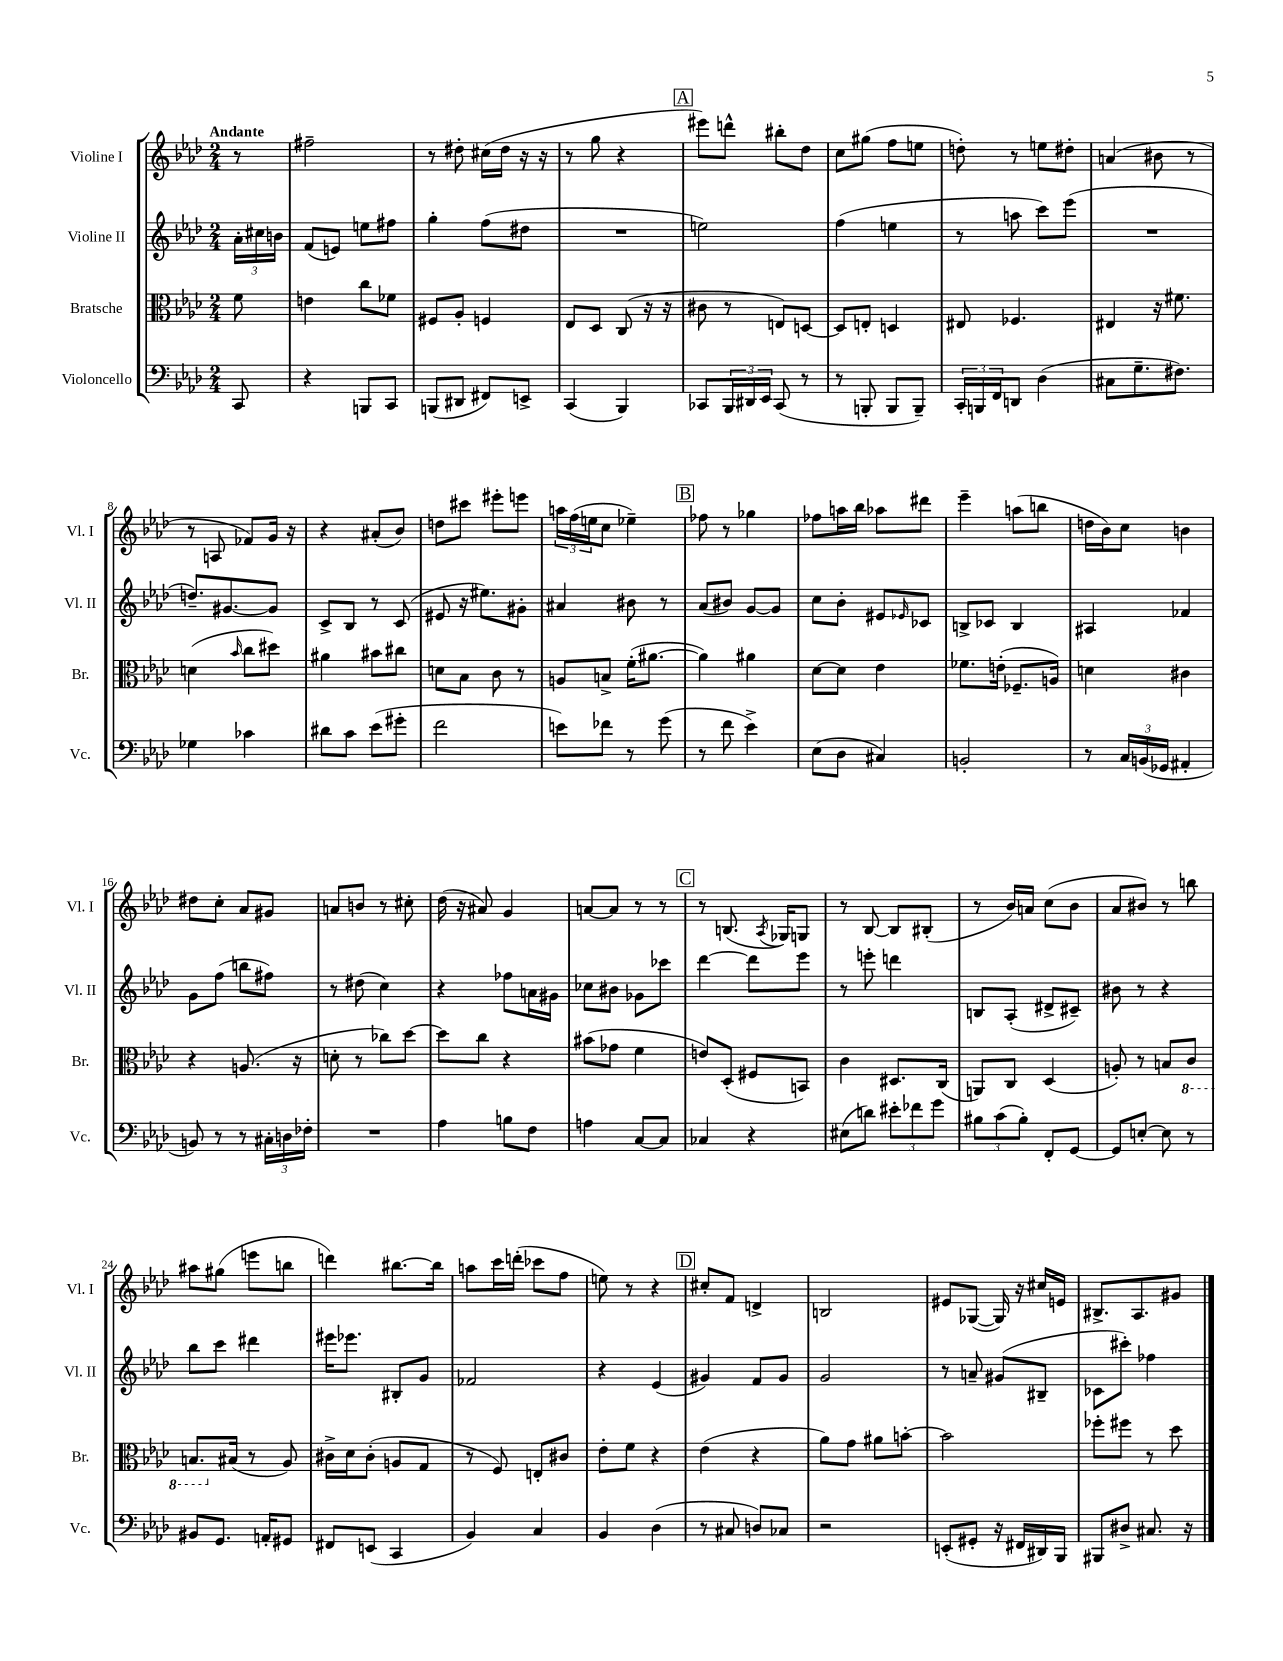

**kern	**kern	**kern	**kern
*staff4	*staff3	*staff2	*staff1
*clefF4	*clefC3	*clefG2	*clefG2
*k[b-e-a-d-]	*k[b-e-a-d-]	*k[b-e-a-d-]	*k[b-e-a-d-]
*M2/4	*M2/4	*M2/4	*M2/4
8CC	8f	24a-'	8r
.	.	24cc#	.
.	.	24b	.
=	=	=	=
4r	4e	(8f	2ff#~
.	.	8e)	.
8BBB	8cc	8ee	.
8CC	8f-	8ff#	.
=	=	=	=
(8BBB	8F#	4gg'	8r
8DD#	8A-'	.	8dd#'
8FF#)	4F	(8ff	(16cc#
.	.	.	16dd#
8EE^	.	8dd#	16r
.	.	.	16r
=	=	=	=
(4CC	8E-	2r	8r
.	8D-	.	8gg
4BBB-)	(8C	.	4r
.	16r	.	.
.	16r	.	.
=	=	=	=
8CC-	8c#	2ee)	8eee#)
24BBB-	8r	.	8ddd^^
24DD#	.	.	.
24EE-	.	.	.
(8CC-	8E)	.	8bb#'
8r	[8D	.	8dd-
=	=	=	=
8r	8D]	(4ff	8cc
8BBB'	8E'	.	(8gg#
8BBB	4D	4ee	8ff
8BBB~)	.	.	8ee
=	=	=	=
24CC'	8E#	8r	8dd')
24BBB	.	.	.
24FF	.	.	.
8DD	4.F-	8aa	8r
(4D-	.	8ccc)	8ee
.	.	(8eee-	8dd#'
=	=	=	=
8C#	4E#	2r	(4a
8.G~	.	.	.
.	16r	.	8b#
8.F#)	8.f#	.	.
.	.	.	8r
=	=	=	=
4G-	(4d	8.dd~)	8r
.	.	.	8A
.	.	[8.g#	.
.	16qqb-	.	.
4c-	8cc	.	8f-)
.	8dd#)	8g#]	16g
.	.	.	16r
=	=	=	=
8d#	4a#	8c^	4r
8c	.	8B-	.
(8e-	8b#	8r	(8a#'
8g#'	8cc#	(8c	8b-)
=	=	=	=
2f	8d	8e#	8dd
.	8B-	16r	8ccc#
.	.	8.ee#)	.
.	8c	.	8eee#'
.	8r	8g#'	8eee
=	=	=	=
8e)	8A	4a#	24aa
.	.	.	(24ff
.	.	.	24ee
8f-	8B^	.	8cc
8r	(16f'	8b#	4ee-~)
.	[8.a#	.	.
(8g	.	8r	.
=	=	=	=
8r	4a#])	(8a-	8ff-
8f	.	8b#)	8r
4e-^)	4a#	[8g	4gg-
.	.	8g]	.
=	=	=	=
(8E-	[8d-	8cc	8ff-
8D-	8d-]	8b-'	16aa
.	.	.	16bb-
4C#)	4e-	8e#	8aa-
.	.	16qqe-	.
.	.	8c-	8ddd#
=	=	=	=
2BB'	8.f-	8B^	4eee-~
.	.	8c-	.
.	(16e'	.	.
.	8.F-~	4B	(8aa
.	.	.	8bb
.	16A)	.	.
=	=	=	=
8r	4d	4A#	16dd
.	.	.	16b-)
24C	.	.	8cc
(24BB	.	.	.
24GG-	.	.	.
4AA#'	4c#	4f-	4b
=	=	=	=
8BB)	4r	8g	8dd#
8r	.	(8ff	8cc'
8r	(8.A	8bb	8a-
24C#'	.	8ff#)	8g#
24D	.	.	.
.	16r	.	.
24F-'	.	.	.
=	=	=	=
2r	8d'	8r	8a
.	8r	(8dd#	8b
.	8cc-)	4cc)	8r
.	[8dd-	.	8cc#'
=	=	=	=
4A-	8dd-]	4r	(16dd-
.	.	.	16r
.	8cc	.	8a#)
8B	4r	8ff-	4g
8F	.	16a	.
.	.	16g#	.
=	=	=	=
4A	(8b#	8cc-	[8a
.	8g-	8b#	8a]
[8C	4f	8g-	8r
8C]	.	8ccc-	8r
=	=	=	=
4C-	8e)	[4ddd-	8r
.	(8D-'	.	(8.B
4r	8F#	8ddd-]	.
.	.	.	8qA-
.	.	.	16G-)
.	8BB)	8eee-	8G
=	=	=	=
(8E#	4c	8r	8r
8d)	.	8eee'	[8B-
12e#'	8.D#	4ddd	8B-]
12f-	.	.	.
.	.	.	(8B#'
12g	.	.	.
.	(16C	.	.
=	=	=	=
12B#	8AA)	8B	8r
(12c	.	.	.
.	8C	(8A-'	16b-)
12B#')	.	.	.
.	.	.	16a
8FF'	(4D-	8d#^	(8cc
[8GG	.	8c#~)	8b-
=	=	=	=
8GG]	8A')	8b#	8a-
[8E'	8r	8r	8b#)
8E]	8B	4r	8r
8r	8C	.	8bb
=	=	=	=
8BB#	8.BB	8bb-	8aa#
8.GG	.	8ccc	(8gg#
.	(16B#	.	.
.	8r	4ddd#	8eee
16AA'	.	.	.
8GG#	8A-)	.	8bb
=	=	=	=
8FF#	16c#^	16eee#	4ddd)
.	16d-	8.eee-	.
(8EE	(8c#'	.	.
4CC	8A	8B#'	[8.bb#
.	8G	8g	.
.	.	.	16bb#]
=	=	=	=
4BB-)	8r	2f-	8aa
.	8F)	.	16ccc
.	.	.	(16ddd'
4C	8E'	.	8ccc-
.	8c#	.	8ff
=	=	=	=
4BB-	8e-'	4r	8ee)
.	8f	.	8r
(4D-	4r	(4e-	4r
=	=	=	=
8r	(4e-	4g#)	8cc#'
8C#	.	.	8f
8D)	4r	8f	4d^
8C-	.	8g#	.
=	=	=	=
2r	8a-)	2g	2B
.	8g	.	.
.	8a#	.	.
.	[8b'	.	.
=	=	=	=
(8EE'	2b]	8r	8e#
8GG#'	.	8a~	([8G-
16r	.	(8g#	16G-])
16FF#	.	.	16r
16DD#)	.	8B#~	16cc#
16BBB-	.	.	16e
=	=	=	=
8BBB#	8ff-'	8c-	8.B#^
8D#^	8ff#	8ccc#')	.
.	.	.	8.A-
8.C#	8r	4ff-	.
.	8dd-	.	8g#
16r	.	.	.
==	==	==	==
*-	*-	*-	*-
